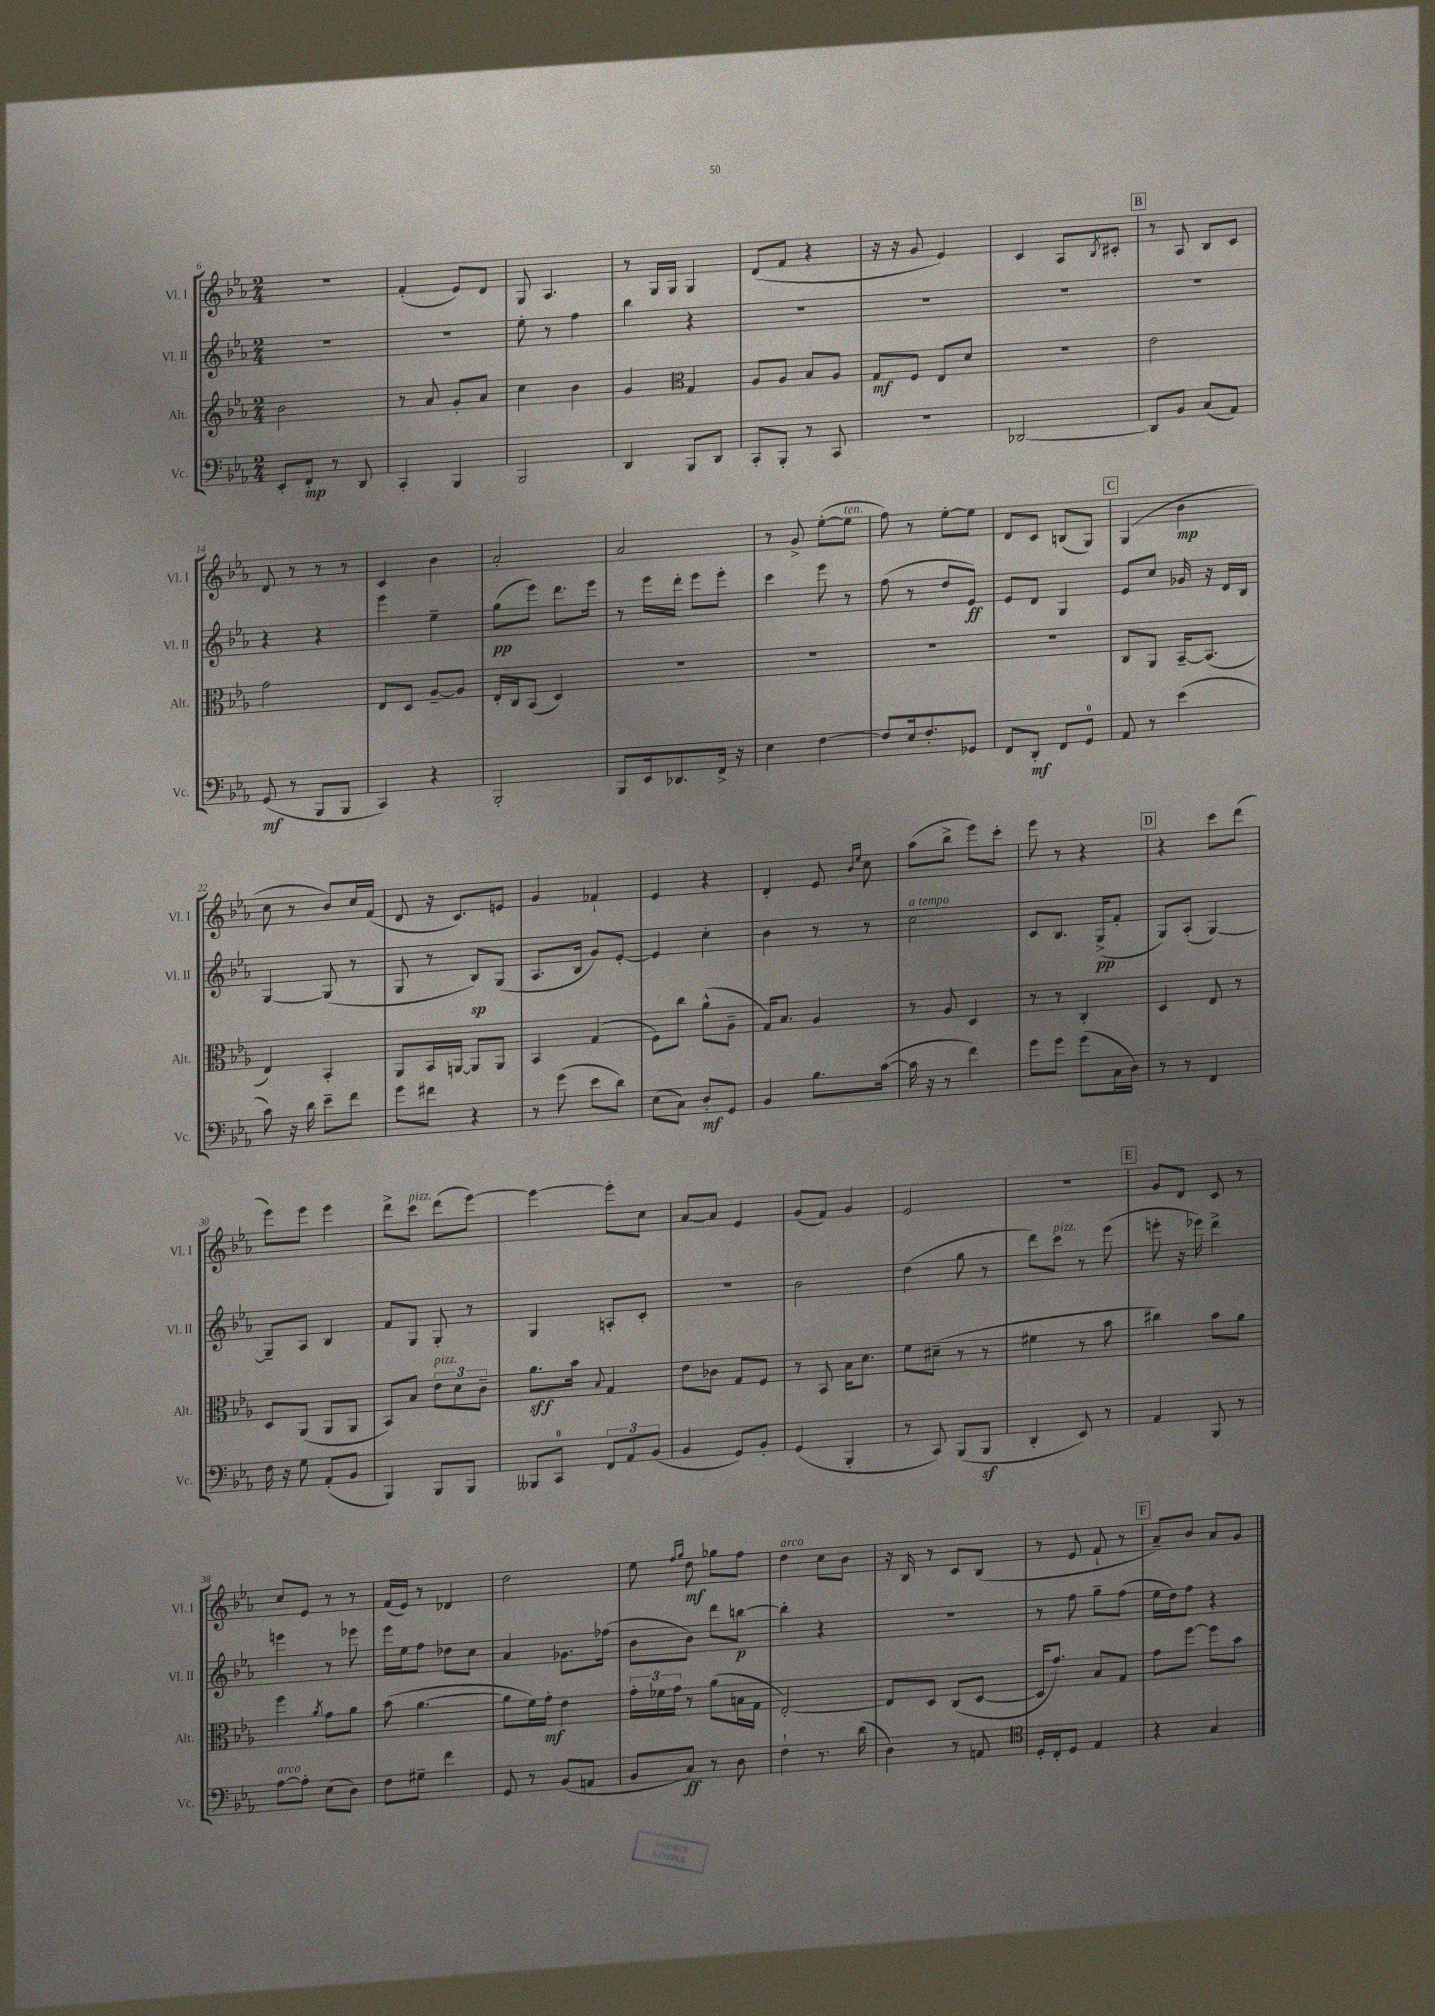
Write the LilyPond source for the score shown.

<<
\new StaffGroup <<
\new Staff = "s0" \with { instrumentName = "Vl. I" shortInstrumentName = "Vl. I" } {
    \clef treble \key ees \major \numericTimeSignature \time 2/4
    R2 |
    f'4-.( ees'8) d'8 |
    g8 aes4. |
    r8 g16 g16 g4 |
    d'8( f'8 r4 |
    r16 r16 g'8 ees'4) |
    c'4 aes8 \acciaccatura { bes8 } cis'8-. |
    \mark \markup { \box "B" } r8 aes8 bes8 c'8 |
    d'8 r8 r8 r8 |
    c'4 bes'4 |
    aes'2-. |
    aes'2 |
    r8 g'8-> ees''8~-.( ees''8^\markup { \italic "ten." } |
    f''8) r8 ees''8~-. ees''8 |
    d'8 c'8 b8( g8) |
    \mark \markup { \box "C" } g4( bes'4\mp |
    c''8 r8 bes'8) c''16 f'16( |
    d'8 r16 c'8.) e'8 |
    g'4 fes'4-! |
    ees'4 r4 |
    d'4-. ees'8 \grace { bes'16 ees''16 } c''8 |
    aes''8( bes''8-> ees'''8) c'''8-. |
    ees'''8 r8 r4 |
    \mark \markup { \box "D" } r4 c'''8 d'''8( |
    ees'''8) ees'''8 ees'''4 |
    d'''8-> c'''8^\markup { \italic "pizz." } d'''8( ees'''8~) |
    ees'''4~ ees'''8-. c''8 |
    aes'8~ aes'8 ees'4 |
    g'8( f'8) g'4 |
    ees'2 |
    R2 |
    \mark \markup { \box "E" } g'8 d'8 c'8 r8 |
    c''8 ees'8 r8 r8 |
    f'16( ees'16) r8 des'4 |
    d''2 |
    ees''8 \grace { f''16 g''16 } d''8\mf ges''8 f''8 |
    d''4^\markup { \italic "arco" } c''8 bes'8 |
    r16 bes16 r8 c'8 bes8( |
    r8 ees'8 f'8-! r8 |
    \mark \markup { \box "F" } aes'8--) bes'8 aes'8 g'8 \bar "|." |
}
\new Staff = "s1" \with { instrumentName = "Vl. II" shortInstrumentName = "Vl. II" } {
    \clef treble \key ees \major \numericTimeSignature \time 2/4
    R2 |
    R2 |
    ees''8-. r8 f''4 |
    bes''4 r4 |
    R2 |
    R2 |
    R2 |
    \mark \markup { \box "B" } R2 |
    r4 r4 |
    ees'''4 ees''4-- |
    g''8\pp( ees'''8) d'''8. ees'''16 |
    r8 ees'''16 d'''16-. ees'''8 ees'''8-. |
    c'''4 ees'''8 r8 |
    f''8( r8 d''8 ees'8\ff) |
    ees'8 d'8 g4 |
    \mark \markup { \box "C" } ees'8 c''8 ges'16 r16 d'16 bes16 |
    g4~ g8( r8 |
    g8 r8 bes8\sp) g8( |
    aes8. bes16 g'8) ees'8~-. |
    ees'4 c''4-. |
    bes'4 r8 r8 |
    c''2^\markup { \italic "a tempo" } |
    c'8 bes8. g16->\pp( f'8-. |
    \mark \markup { \box "D" } g8) aes8-.( g4~) |
    g8-- aes8 bes4 |
    f'8 g8 g8-. r8 |
    g4 a8-. c'8-. |
    R2 |
    bes'2 |
    d''4( g''8 r8 |
    d'''8) c'''8^\markup { \italic "pizz." } r8 ees'''8( |
    \mark \markup { \box "E" } e'''8-. r16 ees'''16) d'''4-> |
    e'''4 r8 ees'''8 |
    ees'''16 ees''16 f''8 des''8 c''8 |
    aes'4 ges'8. fes''16( |
    bes'8 bes'8) d'''8 b''8~\p |
    b''4-. r4 |
    R2 |
    r8 f''8 g''8-- f''8( |
    \mark \markup { \box "F" } ees''16 d''16) f''8 r4 \bar "|." |
}
\new Staff = "s2" \with { instrumentName = "Alt." shortInstrumentName = "Alt." } {
    \clef treble \key ees \major \numericTimeSignature \time 2/4
    bes'2 |
    r8 aes'8 g'8-. aes'8 |
    c''4 bes'4 |
    g'4 \clef alto g4 |
    aes8 aes8 bes8 aes8 |
    g8\mf f8 ees8 d'8 |
    r2 |
    \mark \markup { \box "B" } ees'2 |
    g'2 |
    ees8 d8 aes8~-- aes8 |
    ees16-. c16 bes,8( d4) |
    R2 |
    R2 |
    R2 |
    R2 |
    \mark \markup { \box "C" } c8 aes,8 bes,16~-- bes,8.( |
    ees4) bes,4-. |
    aes,8 bes,16 a,16~ a,8 a,8 |
    bes,4 g4( |
    f8) c''8 aes'8-^( aes8-- |
    g16) bes8. aes4 |
    r8 aes8 d4 |
    r8 r8 c4-. |
    \mark \markup { \box "D" } d4 ees8 r8 |
    d8 aes,8( aes,8 aes,8 |
    bes,8) bes8 \tuplet 3/2 { ees'8^\markup { \italic "pizz." } d'8 c'8-- } |
    aes'8.\sff bes'16 \appoggiatura { bes8 } g4 |
    ees'8 ces'8 g8 f8 |
    r8 bes,8 bes16 d'8. |
    f'8 dis'8--( r8 r8 |
    fis'4 r8 bes'8 |
    \mark \markup { \box "E" } cis''4) bes'8 aes'8 |
    f''4 \acciaccatura { aes'8 } g'8 aes'8 |
    bes'8( aes'4.~ |
    aes'8 f'16) g'16-.\mf ees'4 |
    \tuplet 3/2 { g'16-. fes'16 g'16 } r8 aes'8( b16 g16 |
    ees2~-.) |
    ees8 d8 c8( d8~ |
    d16 g'8.) bes8 g8 |
    \mark \markup { \box "F" } g'8 f''8~ f''8 bes'8 \bar "|." |
}
\new Staff = "s3" \with { instrumentName = "Vc." shortInstrumentName = "Vc." } {
    \clef bass \key ees \major \numericTimeSignature \time 2/4
    ees,8-. f,8-.\mp r8 d,8 |
    c,4-. bes,,4 |
    bes,,2 |
    d,4 bes,,8 d,8 |
    c,8-. bes,,8-. r8 c,8 |
    R2 |
    des,2~ |
    \mark \markup { \box "B" } des,8 bes,8 c8( aes,8) |
    g,8\mf( r8 bes,,8 bes,,8 |
    c,4) r4 |
    bes,,2-. |
    bes,,8 ees,16 des,8. f,16-> r16 |
    ees4 f4~ |
    f8 ees16 f8.-. ges,8 |
    f,8 d,8-.\mf f,8 g,8-0 |
    \mark \markup { \box "C" } aes,8 r8 ees'4( |
    c'8) r16 d'16 ees'8-- f'8 |
    g'8 fis'8 r4 |
    r8 g'8( ees'8 d'8) |
    ees8( c8) d8-.\mf g,8 |
    bes,4 bes8. c'16~( |
    c'16 r16 r8 f'4) |
    g'8 g'8 g'8( c16 d16) |
    \mark \markup { \box "D" } r8 r8 f,4 |
    f16 r16 g8 aes,8-.( bes,8 |
    bes,,4) bes,,8 bes,,8 |
    beses,,8 c,8-0 \tuplet 3/2 { f,8 aes,8 bes,8( } |
    bes,4 g,8) bes,8-. |
    g,4( bes,,4-. |
    r8 c,8) bes,,8( bes,,8\sf |
    d,4-. ees,8) r8 |
    \mark \markup { \box "E" } aes,4 bes,,8 r8 |
    aes8~^\markup { \italic "arco" } aes8-. ees8( d8) |
    f8 gis8-- f'4 |
    g,8 r8 bes,8( a,8 |
    bes,8 c8\ff) r8 d8 |
    f4-! r8. d'16( |
    d4) r8 a,8 |
    \clef tenor d16-. c16-. d8 ees4 |
    \mark \markup { \box "F" } r4 g4 \bar "|." |
}
>>
>>
\layout { \context { \Score currentBarNumber = #6 } }
